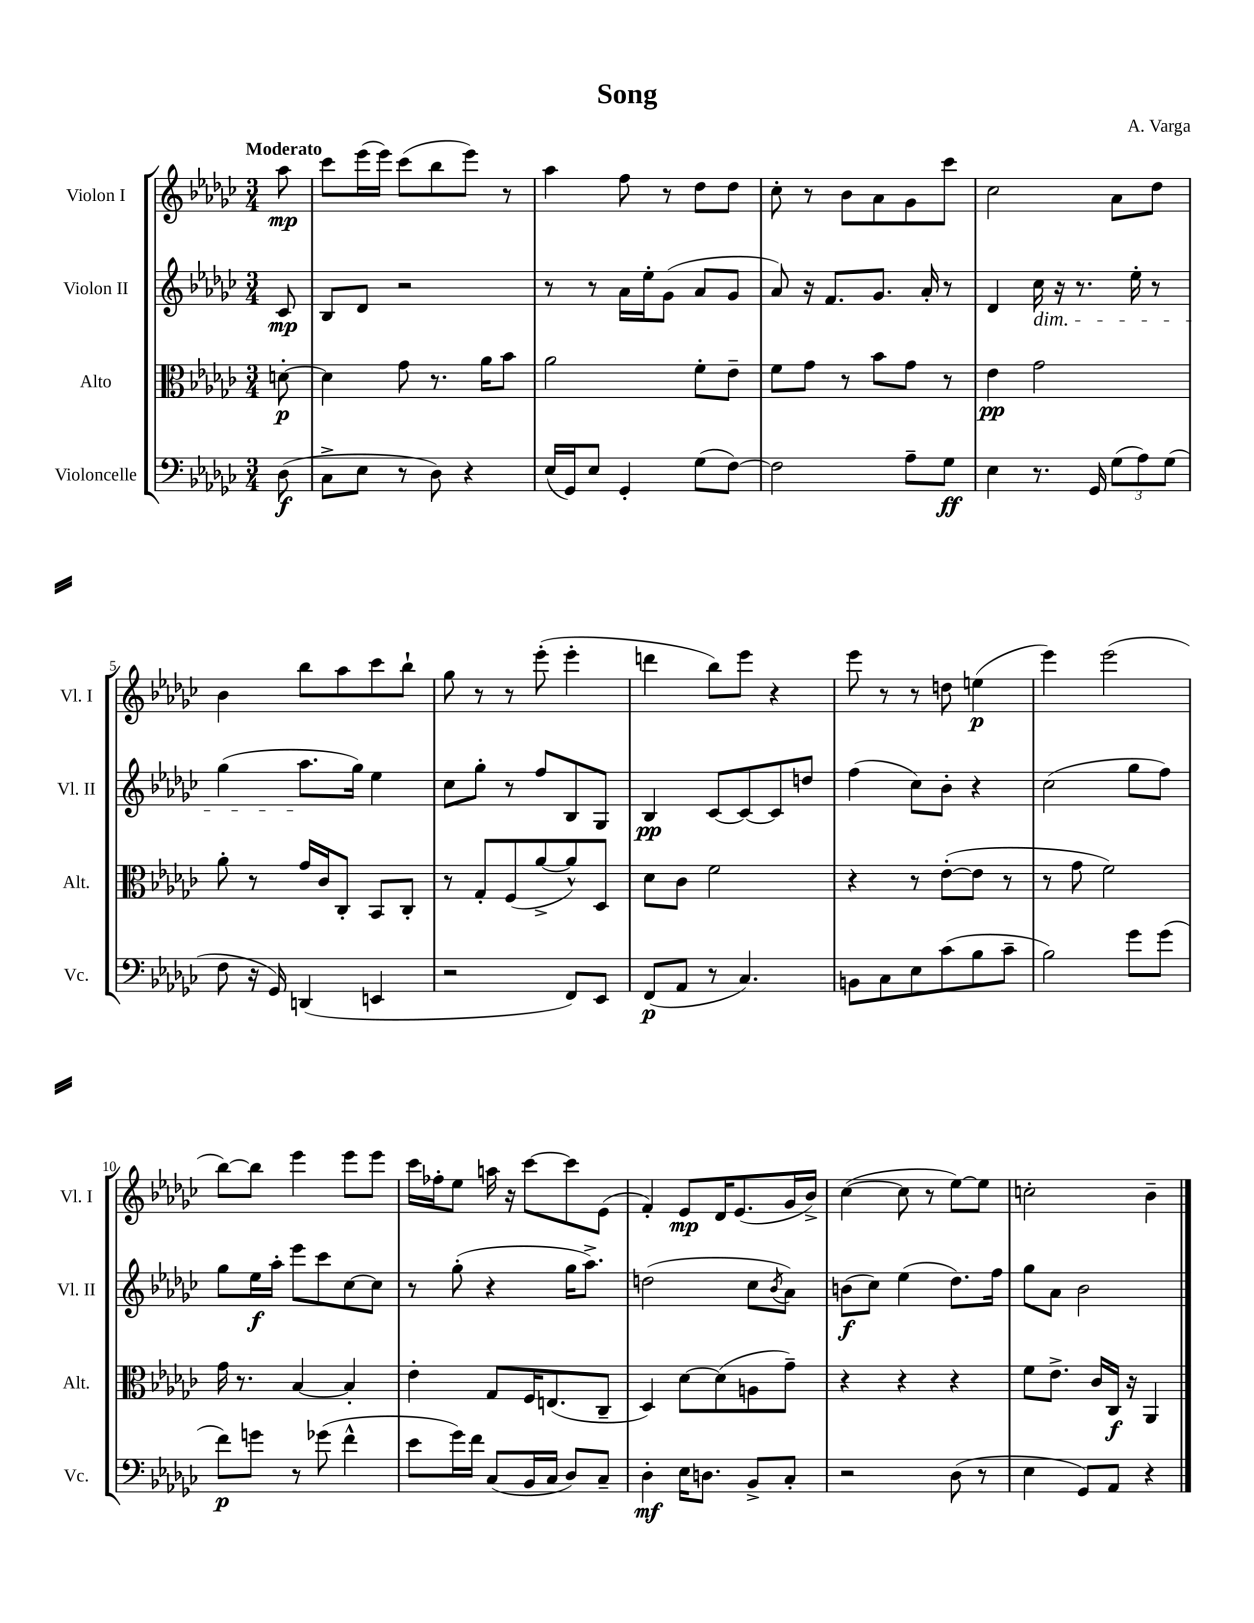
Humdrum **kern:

**kern	**kern	**kern	**kern
*staff4	*staff3	*staff2	*staff1
*clefF4	*clefC3	*clefG2	*clefG2
*k[b-e-a-d-g-c-]	*k[b-e-a-d-g-c-]	*k[b-e-a-d-g-c-]	*k[b-e-a-d-g-c-]
*M3/4	*M3/4	*M3/4	*M3/4
(8D-	[8d'	8c-	8aa-
=	=	=	=
8C-^	4d]	8B-	8ccc-
8E-	.	8d-	(16eee-
.	.	.	16eee-)
8r	8g-	2r	(8ccc-
8D-)	8.r	.	8bb-
4r	.	.	8eee-)
.	16a-	.	.
.	8b-	.	8r
=	=	=	=
(16E-	2a-	8r	4aa-
16GG-)	.	.	.
8E-	.	8r	.
4GG-'	.	16a-	8ff
.	.	16ee-'	.
.	.	(8g-	8r
(8G-	8f'	8a-	8dd-
[8F)	8e-~	8g-	8dd-
=	=	=	=
2F]	8f	8a-)	8cc-'
.	8g-	16r	8r
.	.	8.f	.
.	8r	.	8b-
.	8b-	8.g-	8a-
8A-~	8g-	.	8g-
.	.	16a-'	.
8G-	8r	8r	8ccc-
=	=	=	=
4E-	4e-	4d-	2cc-
8.r	2g-	16cc-	.
.	.	16r	.
.	.	8.r	.
16GG-	.	.	.
(12G-	.	.	8a-
.	.	16ee-'	.
12A-)	.	.	.
.	.	8r	8dd-
(12G-	.	.	.
=	=	=	=
8F	8a-'	(4gg-	4b-
16r	8r	.	.
16GG-)	.	.	.
(4DD	16g-	8.aa-	8bb-
.	16c-	.	.
.	8C-'	.	8aa-
.	.	16gg-)	.
4EE	8BB-	4ee-	8ccc-
.	8C-'	.	8bb-`
=	=	=	=
2r	8r	8cc-	8gg-
.	8G-'	8gg-'	8r
.	(8F	8r	8r
.	[8a-^	8ff	(8eee-'
8FF)	8a-^^])	8B-	4eee-'
8EE-	8D-	8G-	.
=	=	=	=
(8FF	8d-	4B-	4ddd
8AA-	8c-	.	.
8r	2f	[8c-	8bb-)
4.C-)	.	8c-_	8eee-
.	.	8c-]	4r
.	.	8dd	.
=	=	=	=
8BB	4r	(4ff	8eee-
8C-	.	.	8r
8E-	8r	8cc-)	8r
(8c-	([8e-'	8b-'	8dd
8B-	8e-]	4r	(4ee
8c-~	8r	.	.
=	=	=	=
2B-)	8r	(2cc-	4eee-)
.	8g-	.	.
.	2f)	.	(2eee-
8g-	.	8gg-	.
(8g-	.	8ff)	.
=	=	=	=
8f)	16g-	8gg-	[8bb-)
.	8.r	.	.
8g	.	16ee-	8bb-]
.	.	16aa-'	.
8r	[4B-	8eee-	4eee-
(8g-	.	8ccc-	.
4f^^	4B-']	[8cc-	8eee-
.	.	8cc-]	8eee-
=	=	=	=
8e-	4e-'	8r	16ccc-
.	.	.	16ff-'
16g-)	.	(8gg-'	8ee-
16f	.	.	.
(8C-	8G-	4r	16aa
.	.	.	16r
16BB-	16F	.	[8ccc-
16C-	(8.E	.	.
8D-)	.	16gg-	8ccc-]
.	.	8.aa-^)	.
8C-~	8C-~	.	(8e-
=	=	=	=
4D-'	4D-)	(2dd	4f')
16E-	[8d-	.	8e-
8.D	.	.	.
.	(8d-]	.	16d-
.	.	.	(8.e-
8BB-^	8A	8cc-	.
.	.	8qb-	.
8C-'	8g-~)	8a-)	16g-
.	.	.	16b-^)
=	=	=	=
2r	4r	(8b	([4cc-
.	.	8cc-)	.
.	4r	(4ee-	8cc-]
.	.	.	8r
(8D-	4r	8.dd-)	[8ee-)
8r	.	.	8ee-]
.	.	16ff	.
=	=	=	=
4E-	8f	8gg-	2cc'
.	8.e-^	8a-	.
8GG-)	.	2b-	.
.	16c-	.	.
8AA-	16C-	.	.
.	16r	.	.
4r	4AA-	.	4b-~
==	==	==	==
*-	*-	*-	*-
